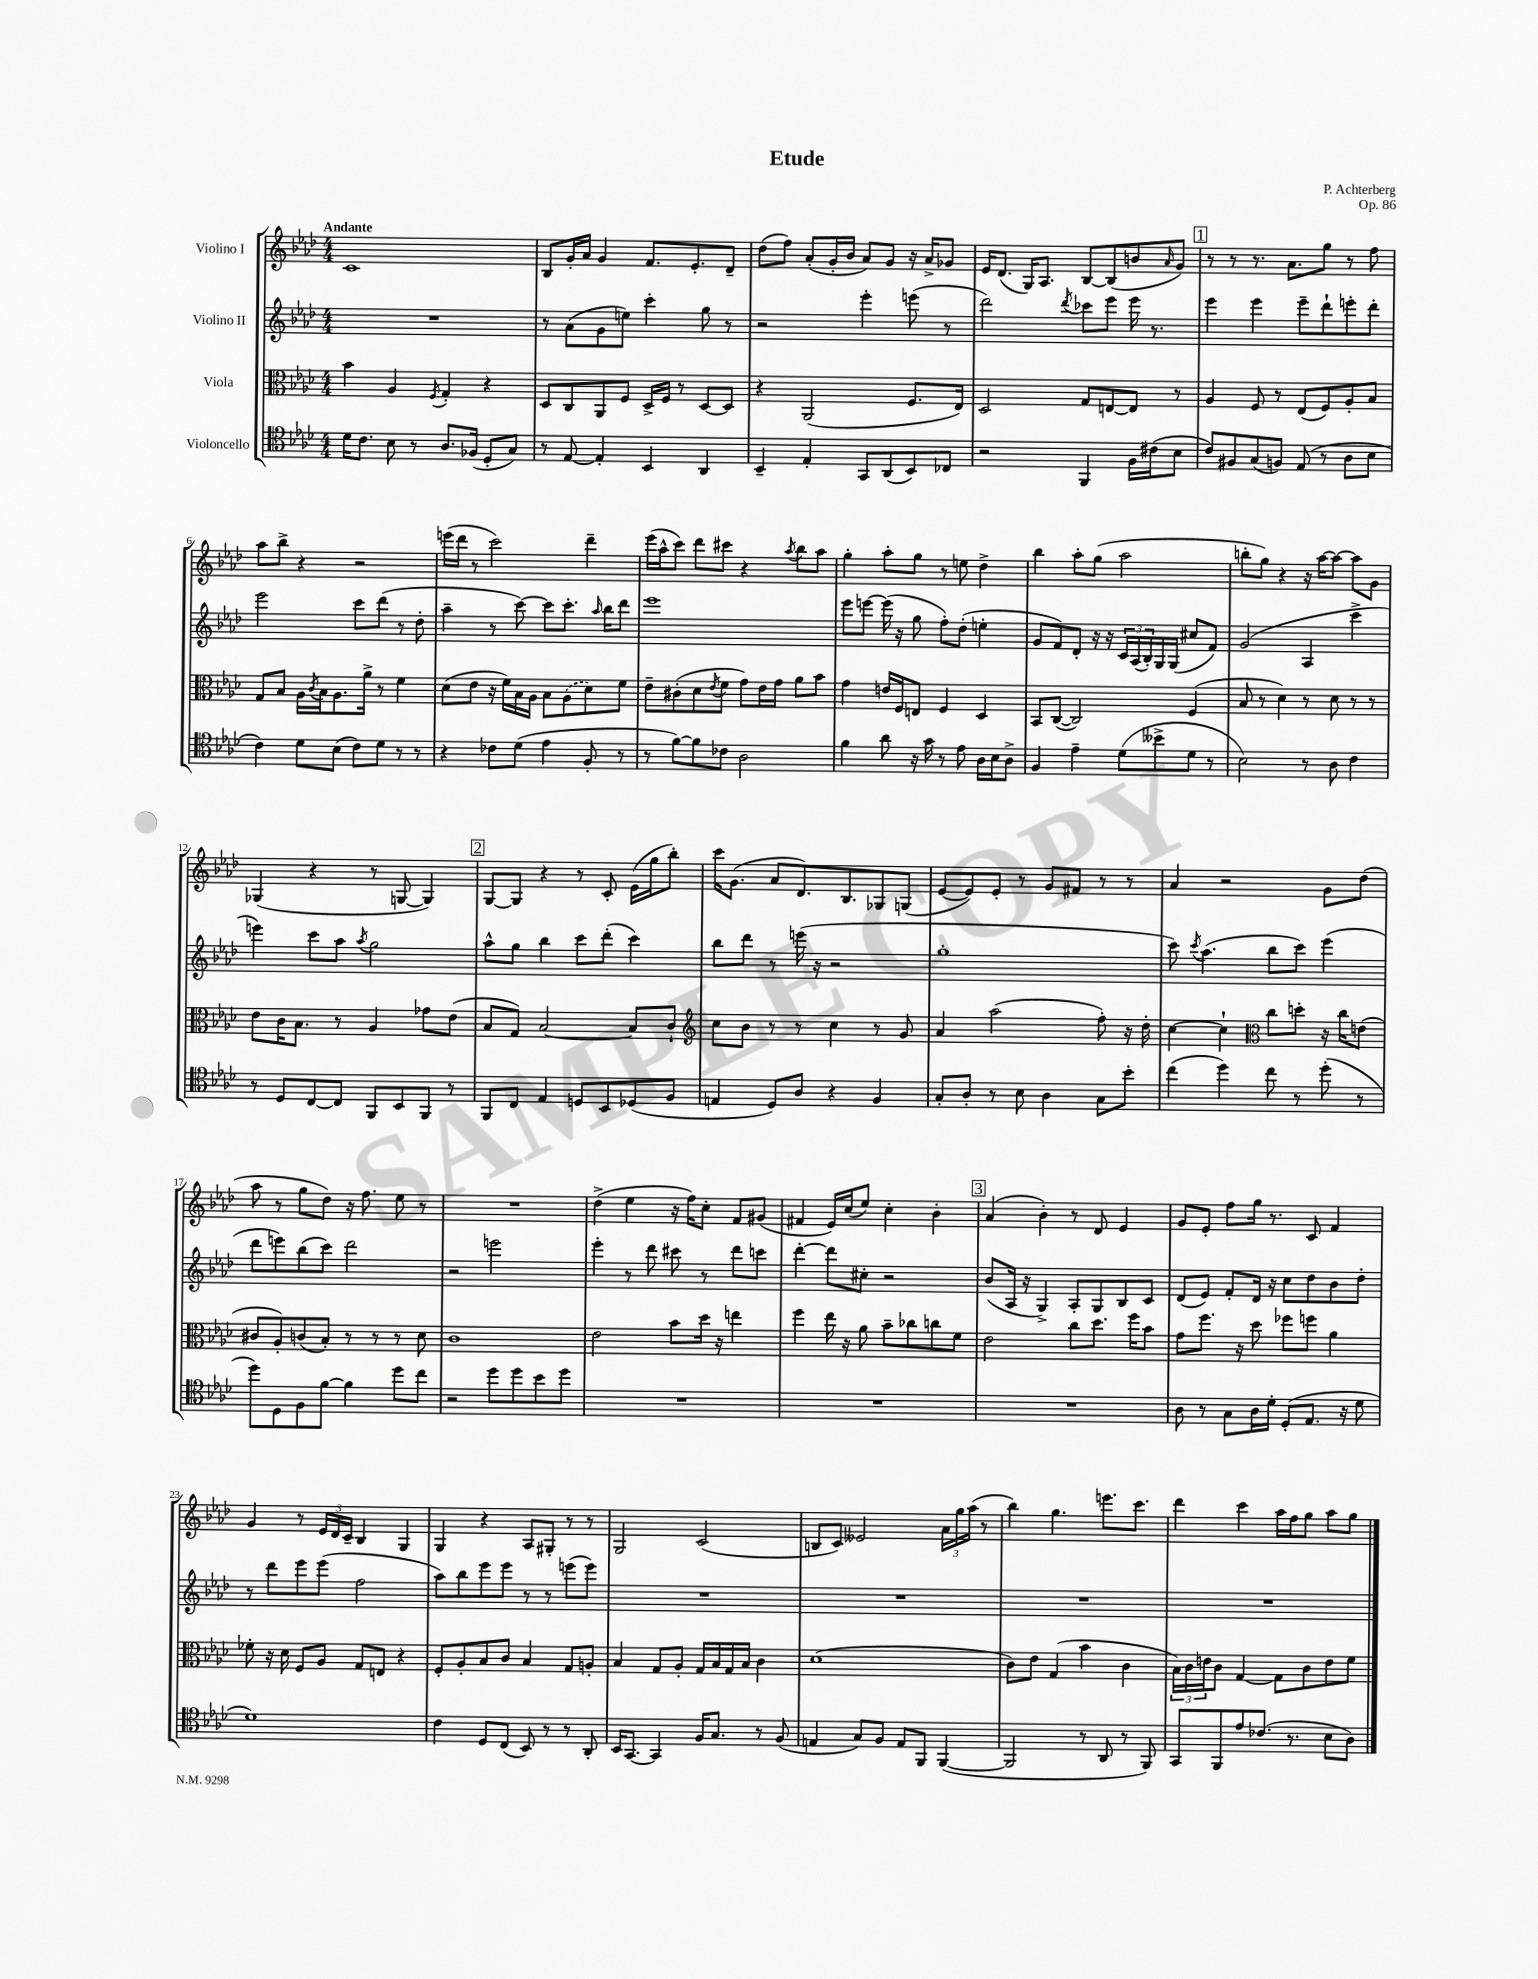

**kern	**kern	**kern	**kern
*staff4	*staff3	*staff2	*staff1
*clefC4	*clefC3	*clefG2	*clefG2
*k[b-e-a-d-]	*k[b-e-a-d-]	*k[b-e-a-d-]	*k[b-e-a-d-]
*M4/4	*M4/4	*M4/4	*M4/4
16d-	4b-	1r	1c
8.c	.	.	.
8B-	4A-	.	.
8r	.	.	.
.	8qF	.	.
8.A-	4G'	.	.
(16F-	.	.	.
8D-'	4r	.	.
8G)	.	.	.
=	=	=	=
8r	8D-	8r	8B-
[8E-	8C	(8a-	16g'
.	.	.	16a-
4E-']	8AA-	8g	4g
.	8F	8ee)	.
4BB-	16D-^	4ccc'	8.f
.	16F	.	.
.	8r	.	.
.	.	.	8.e-'
4AA-	[8D-	8gg	.
.	8D-]	8r	8d-~
=	=	=	=
4BB-~	4r	2r	(8dd-
.	.	.	8ff)
4E-'	(2AA-	.	(8a-'
.	.	.	16g'
.	.	.	16b-
8GG	.	4eee-'	8a-)
(8AA-	.	.	8g
8BB-)	8.F	(8eee	16r
.	.	.	16a-^
8C-	.	8r	8g-
.	16E-)	.	.
=	=	=	=
2r	2D-	2ddd-)	16e-
.	.	.	(8.d-
.	.	.	16G)
.	.	.	8.A-
.	.	8qddd-	.
4FF	8G	8ccc-	[8B-
.	[8E	8eee-	(8B-]
16F	8E]	16eee-	8b
(16c#	.	8.r	.
.	.	.	16qqa-
8B-	8r	.	8g)
=	=	=	=
8c)	4A-	4eee-	8r
8F#	.	.	8r
(8G	8F	4eee-	8.r
8F)	8r	.	.
.	.	.	8.a-
(8E-	(8E-	8eee-~	.
8r	8F)	8ddd-`	8gg
8A-	8A-'	8eee'	8r
8B-	8B-	8ddd-'	8ff
=	=	=	=
4c)	8G	2eee-	8aa-
.	8B-	.	8bb-^
8d-	16A-	.	4r
.	8qc	.	.
.	16B-	.	.
(8B-	8.A-	.	.
8c)	.	8ccc	2r
.	16a-^	.	.
8d-	8r	(8ddd-	.
8r	4f	8r	.
8r	.	8dd-'	.
=	=	=	=
4r	(8d-	4aa-~	(16eee
.	.	.	16ddd-
.	8e-	.	8r
8c-	16r	8r	2ccc)
.	16f)	.	.
(8d-	16B-	[8ccc)	.
.	16A-	.	.
4e-	8B-	8ccc]	.
.	(8A-	8.ccc'	.
8F'	8d-)	.	4ddd-~
.	.	16qqaa-	.
.	.	16bb-	.
8r	8f	8ddd-	.
=	=	=	=
8r	8e-~	1eee-	(16eee-
.	.	.	16aa-^^
[8f)	(8c#'	.	8ccc)
8f]	8d-	.	8ddd-
.	8qe-	.	.
8c-	8f	.	8ccc#
2A-	8g)	.	4r
.	16e-	.	.
.	16g	.	.
.	.	.	8qaa-
.	8a-	.	8bb-
.	8b-	.	8aa-
=	=	=	=
4f	4g	8eee-	4gg'
.	.	[8eee	.
8a-	16e	(16eee]	8aa-'
.	16F	16r	.
16r	8E	8gg	8gg
16g	.	.	.
8r	4F	8ff')	8r
8e-	.	(8dd-'	8ee
16A-	4D-	4ee'	4dd-^
16B-	.	.	.
8A-^	.	.	.
=	=	=	=
4F	8BB-	8g	4bb-
.	([8C	8f)	.
4e-~	2C])	8d-'	8aa-'
.	.	16r	(8gg
.	.	16r	.
(8d-	.	24c	2aa-
.	.	(24A-	.
.	.	24B-')	.
8b--^	.	16G	.
.	.	(16G	.
8d-	(4F	8cc#	.
8r	.	8f)	.
=	=	=	=
2B-)	8B-	(2g	8bb'
.	8r	.	8gg)
.	4d-)	.	4r
8r	8r	4A-	16r
.	.	.	[16aa-
8A-	8d-	.	8aa-_
4c	8r	4ccc^	8aa-]
.	8r	.	8g
=	=	=	=
8r	8e-	4eee)	(4G-
8D-	16c	.	.
.	8.B-	.	.
[8C	.	8ccc	4r
8C]	8r	8aa-	.
.	.	8qaa-	.
8FF	4A-	2gg	8r
8BB-	.	.	[8G
8FF	8g-	.	4G])
8r	(8e-	.	.
=	=	=	=
8FF	8B-	8aa-^^	[8G
8C	8G)	8gg	8G]
4E-	[2B-	4bb-	4r
8D	.	8ccc	8r
8BB-	.	(8ddd-'	8c'
(8D-	8B-]	4ccc)	(16e-
.	.	.	16gg
8F	8c`	.	8bb-')
=	=	=	=
*	*clefG2	*	*
4E	8cc	8bb-	16ccc
.	.	.	(8.g
.	8b-	8ddd-	.
8D-)	8r	8r	8a-
8A-	8r	(16eee	8.d-)
.	.	16r	.
4r	4cc	2r	.
.	.	.	8.B-
4F	8r	.	8G-
.	8g	.	(8G
=	=	=	=
8G'	4a-	1gg'	[8e-
8A-'	.	.	8e-])
8r	(2aa-	.	8e-'
8B-	.	.	8r
4A-	.	.	8g
.	.	.	8f#
8G	8ff')	.	8r
8b-'	16r	.	8r
.	16dd-'	.	.
=	=	=	=
(4cc	[4cc	8ccc)	4a-
.	.	8qccc	.
.	.	(4.aa-	.
4dd-)	4cc`]	.	2r
*	*clefC3	*	*
8cc	8cc	8bb-	.
8r	8dd'	8ccc)	.
(8dd-'	16r	(4eee-	8g
.	16cc	.	.
8r	(8e	.	(8dd-
=	=	=	=
8dd-)	8c#	8ddd-	8aa-
8D-	8A-')	8eee)	8r
8F	(8c	(8bb-	8gg
[8f	8B-')	8ccc)	8dd-)
4f]	8r	2ddd-	16r
.	.	.	8.ff
.	8r	.	.
8dd-	8r	.	8ee-
8cc	8d-	.	8r
=	=	=	=
2r	1c	2r	1r
8dd-	.	2eee	.
8dd-	.	.	.
8b-	.	.	.
8dd-	.	.	.
=	=	=	=
1r	2e-	4eee-'	(4dd-^
.	.	8r	4ee-
.	.	8ddd-	.
.	8b-	8ccc#	16r
.	.	.	16ff)
.	16dd-	8r	8cc'
.	16r	.	.
.	4ee	8ddd-	8f
.	.	8ccc	(8g#
=	=	=	=
1r	4ff	[4ddd-'	4f#
.	16ee-	8ddd-]	16e-)
.	16r	.	(16cc
.	8a-	8cc#'	8ee-)
.	8b-~	2r	4cc'
.	8cc-	.	.
.	8cc	.	4b-'
.	8f	.	.
=	=	=	=
1r	2e-	(8b-	(4a-
.	.	16A-	.
.	.	16r	.
.	.	4G^)	4b-')
.	8cc	8A-'	8r
.	8.dd-	8G	8d-
.	.	8B-	4e-
.	16ff	.	.
.	8b-	8c	.
=	=	=	=
8A-	8g	(8d-	8g
8r	8.ff	8e-)	8e-'
8G	.	8f'	8ff
.	16r	.	.
16A-	8dd-	16d-	16gg
16d-'	.	16r	8.r
(8D-'	8ff-	8cc	.
8.E-	8ff	8dd-	8c
.	4a-	8b-	4f
16r	.	.	.
8d-	.	8dd-'	.
=	=	=	=
1d-)	8f-'	8r	4g
.	16r	8ddd-	.
.	16d-	.	.
.	8F	8eee-	8r
.	8A-	(8eee-	24e-
.	.	.	24d-
.	.	.	24c~
.	8G	2ff	4B-
.	8E	.	.
.	4r	.	4G
=	=	=	=
4c	8F'	8aa-)	4G
.	8A-'	8bb-	.
8D-	8B-	8eee-	4r
(8C	8c	8eee-	.
8BB-)	4B-	8r	8A-
8r	.	8r	8G#'
8r	8G	(8eee	8r
8AA-'	8A'	8eee)	8r
=	=	=	=
16BB-	4B-	1r	2G
[8.GG	.	.	.
4GG]	8G	.	.
.	8A-'	.	.
16F	16G	.	(2c
8.G	16B-	.	.
.	16G	.	.
.	16B-	.	.
8r	4c	.	.
(8F	.	.	.
=	=	=	=
4E	(1d-	1r	8B
.	.	.	8c)
8G)	.	.	2e--
8F	.	.	.
8E	.	.	.
8FF	.	.	.
([4FF	.	.	24a-
.	.	.	24gg
.	.	.	(24aa-
.	.	.	8r
=	=	=	=
2FF]	8c)	1r	4bb-)
.	8e-	.	.
.	(4G	.	4.gg
8r	4b-	.	.
8AA-	.	.	8.eee
8r	4c	.	.
.	.	.	8.ccc
8FF)	.	.	.
=	=	=	=
8GG	24B-)	1r	4ddd-
.	24c	.	.
.	24e	.	.
8FF	8c	.	.
8e-	[4G	.	4ccc
(8.c-	.	.	.
.	8G]	.	16aa-
8.r	.	.	16ff
.	8c	.	8gg
8B-	8e	.	8aa-
8A-)	8f	.	8gg
==	==	==	==
*-	*-	*-	*-
